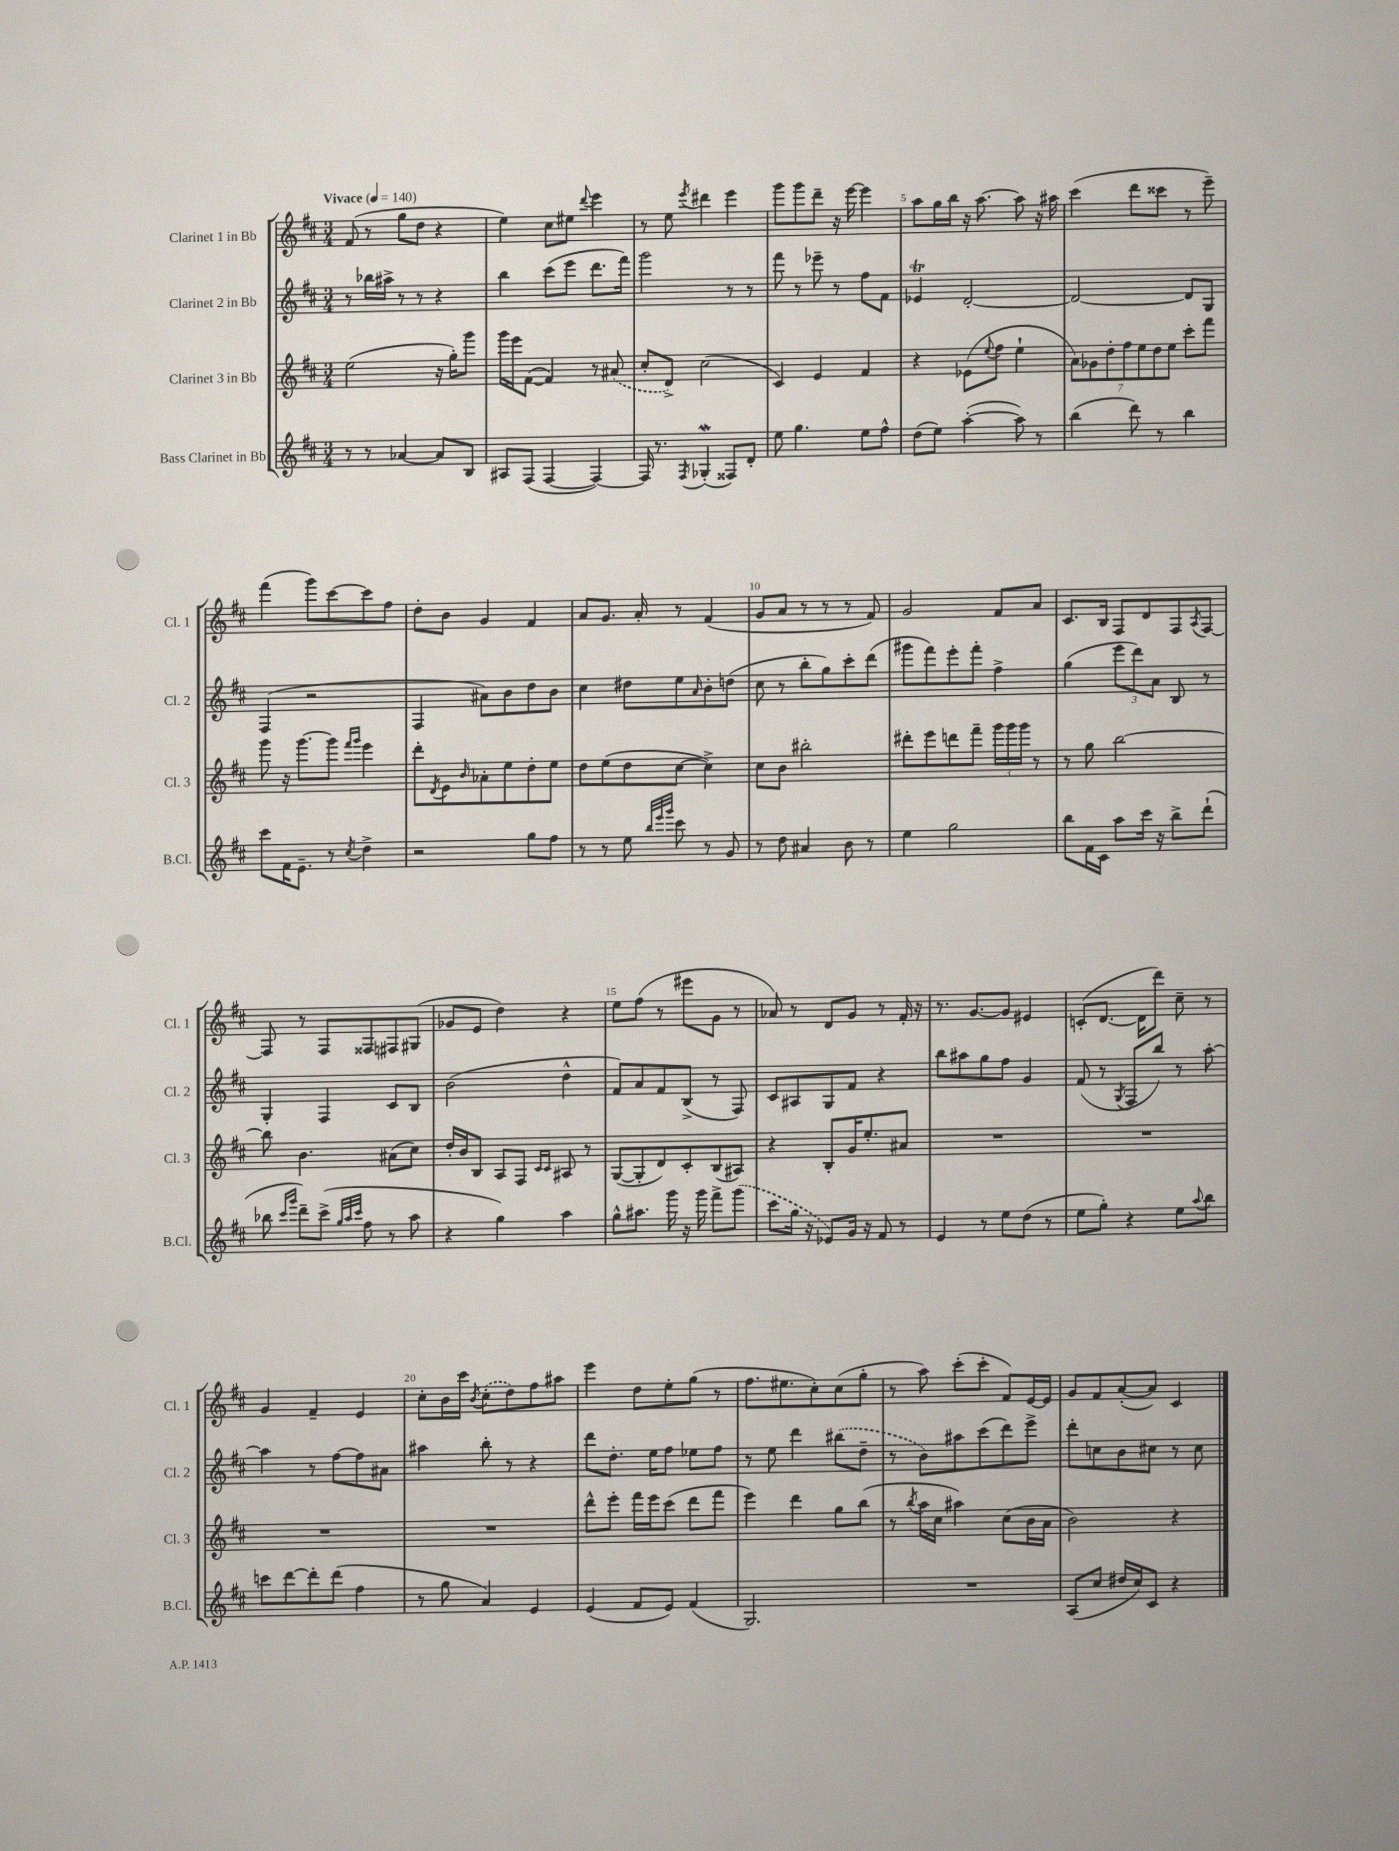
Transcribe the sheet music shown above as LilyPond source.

<<
\new StaffGroup <<
\new Staff = "s0" \with { instrumentName = "Clarinet 1 in Bb" shortInstrumentName = "Cl. 1" } {
    \clef treble \key d \major \numericTimeSignature \time 3/4 \tempo "Vivace" 4 = 140
    fis'8( r8 g''8 d''8 r4 |
    e''4) cis''8 eis''8 \appoggiatura { d'''8 } e'''4 |
    r8 e''8 \acciaccatura { e'''8 } dis'''4 e'''4 |
    g'''8 g'''8 d'''8-- r16 e'''16~ e'''4 |
    a''8 g''16 b''16 r16 a''8.~ a''8 r16 ais''16 |
    cis'''4( d'''8 cisis'''8 r8 e'''8--) |
    fis'''4( g'''8) cis'''8~ cis'''8 fis''8 |
    d''8-. b'8 g'4 fis'4 |
    a'8 g'8. a'16-. r8 fis'4( |
    g'8 a'8 r8 r8 r8 fis'8) |
    g'2 fis'8 a'8 |
    cis'8. b16 fis8 d'8 fis8 \acciaccatura { a8 } fis8~ |
    fis8 r8 fis8 fisis8 fis8 gis8( |
    ges'8 e'8 d''4) r4 |
    e''8 fis''8( r8 eis'''8 g'8 r8 |
    aes'8) r8 d'8 g'8 r8 fis'16-. r16 |
    r8. g'8.~ g'8 eis'4 |
    c'8-.( d'8.~ d'16 d'''8) cis''8-- r8 |
    g'4 fis'4-- e'4 |
    cis''8-. b'16 cis'''16 \acciaccatura { b'8 } \once \slurDashed cis''8-.( d''8) fis''8 ais''8 |
    e'''4 d''8 e''8-. g''8( r8 |
    fis''8. eis''8. cis''8-.) cis''8( g''8-. |
    r8 a''8) cis'''8-.( cis'''8-. fis'8) e'16~ e'16 |
    g'8 fis'8 a'8~-.( a'8) cis'4 \bar "|." |
}
\new Staff = "s1" \with { instrumentName = "Clarinet 2 in Bb" shortInstrumentName = "Cl. 2" } {
    \clef treble \key d \major \numericTimeSignature \time 3/4
    r8 bes''16 ais''16-> r8 r8 r4 |
    b''4 cis'''8( e'''8 d'''8. fis'''16) |
    g'''2 r8 r8 |
    fis'''8 r8 ees'''8-- r8 fis''8 fis'8 |
    ees'4\trill d'2~-. |
    d'2~ d'8 g8 |
    fis4( r2 |
    fis4 ais'8) b'8 d''8 b'8 |
    cis''4 dis''8 e''8 \grace { a'16 } b'8-. d''8( |
    cis''8 r8 b''8-. g''8) cis'''8-. d'''8( |
    gis'''8 fis'''8) e'''8-. fis'''8-. fis''4-> |
    g''4( \tuplet 3/2 { e'''8 d'''8) a'8 } b8 r8 |
    g4-. fis4 cis'8 b8 |
    b'2( d''4-^ |
    fis'8) a'8 fis'8 b8->( r8 fis8) |
    cis'8 ais8 g8 fis'8 r4 |
    b''8 ais''8 g''8 fis''8 g'4 |
    fis'8( r8 \acciaccatura { g8 } fis8 b''8) r8 a''8~-. |
    a''4 r8 fis''8~ fis''8 ais'8 |
    ais''4 b''8-. r8 r4 |
    d'''8 d''8.-. e''16 fis''8 ees''8 fis''8 |
    r8 e''8 d'''4 \once \slurDashed bis''8( d''8-- |
    r8 b'8) ais''8 cis'''8( d'''8) e'''8-> |
    d'''8-. c''8 b'8 cis''8 r8 cis''8 \bar "|." |
}
\new Staff = "s2" \with { instrumentName = "Clarinet 3 in Bb" shortInstrumentName = "Cl. 3" } {
    \clef treble \key d \major \numericTimeSignature \time 3/4
    e''2( r16 g''16-.) g'''8 |
    g'''16 e'''16 fis'8~( fis'4) r8 \once \slurDashed ais'8( |
    cis''8-. d'8->) cis''2( |
    cis'4) e'4 fis'4 |
    r4 ees'8( \appoggiatura { e''8 } fis''8 e''4-! |
    \tuplet 7/4 { a'8) ges'8 d''8-. fis''8 e''8 d''8 e''8 } cis'''8-. fis'''8 |
    g'''8 r16 g'''8.~ g'''8 \grace { fis'''16 g'''16 } e'''4 |
    d'''8-. \acciaccatura { d'8 } e'8 \grace { b'16 } aes'8-. e''8 d''8-. e''8 |
    d''8 e''8( d''8 cis''8~ cis''4->) |
    cis''8 b'8 bis''2-. |
    dis'''8-. e'''8 d'''8 fis'''8-- \tuplet 3/2 { g'''16 g'''16 g'''16 } r8 |
    r8 g''8 b''2~ |
    b''8 b'4. ais'8( cis''8) |
    d''16-. b'16 b8 a8 fis8 \grace { cis'16 cis'16 } ais8 r8 |
    g8~( g8-. d'8) cis'8-. b8( ais8) |
    r4 b8-. g'16 e''8.-. ais'8 |
    R2. |
    R2. |
    R2. |
    R2. |
    d'''8-^ e'''8-. fis'''16 e'''16 cis'''8( d'''8 fis'''8 |
    e'''4) d'''4 g''8 b''8( |
    r8 \acciaccatura { b''8 } a''16 cis''16 ais''4) cis''8( b'16 a'16 |
    b'2) r4 \bar "|." |
}
\new Staff = "s3" \with { instrumentName = "Bass Clarinet in Bb" shortInstrumentName = "B.Cl." } {
    \clef treble \key d \major \numericTimeSignature \time 3/4
    r8 r8 aes'4~ aes'8 b8 |
    ais8 fis8( fis4~ fis4~) |
    fis16 r8. \acciaccatura { fis8 } ges4-.\mordent( fisis8) d'8-. |
    e''8 g''4. e''8 fis''8-^ |
    d''8( e''8) a''4~-.( a''8) r8 |
    b''4( d'''8) r8 b''4 |
    cis'''8 fis'16 e'8.-- r8 \acciaccatura { cis''8 } d''4-> |
    r2 g''8 fis''8 |
    r8 r8 e''8 \grace { b''32 e'''32 g'''32 } cis'''8 r8 g'8 |
    r8 d''8 ais'4 b'8 r8 |
    e''4 g''2 |
    b''8 fis'16 cis'16 a''8 cis'''16 r16 b''8-> d'''8-!( |
    bes''8 \grace { cis'''16 g'''16 } d'''8--) cis'''8->( \grace { g''32 a''32 cis'''32 } fis''8 r8 a''8 |
    r4 g''4) a''4 |
    g''8-^ ais''8. g'''16 r16 g'''16 fis'''8-> \once \slurDashed g'''8( |
    cis'''8 g''16 r16 ees'8) g'16 r16 fis'8 r8 |
    e'4 r8 e''8 d''8( r8 |
    e''8 g''8-.) r4 e''8 \appoggiatura { a''8 } b''8 |
    c'''8 d'''8~ d'''8-. d'''8( fis''4 |
    r8 g''8 a'4) e'4 |
    e'4( fis'8 e'8) fis'4( |
    g2.) |
    R2. |
    a8( cis''8 dis''16 cis''16) cis'8 r4 \bar "|." |
}
>>
>>
\layout { \context { \Score \override BarNumber.break-visibility = ##(#f #t #t) barNumberVisibility = #(every-nth-bar-number-visible 5) } }
